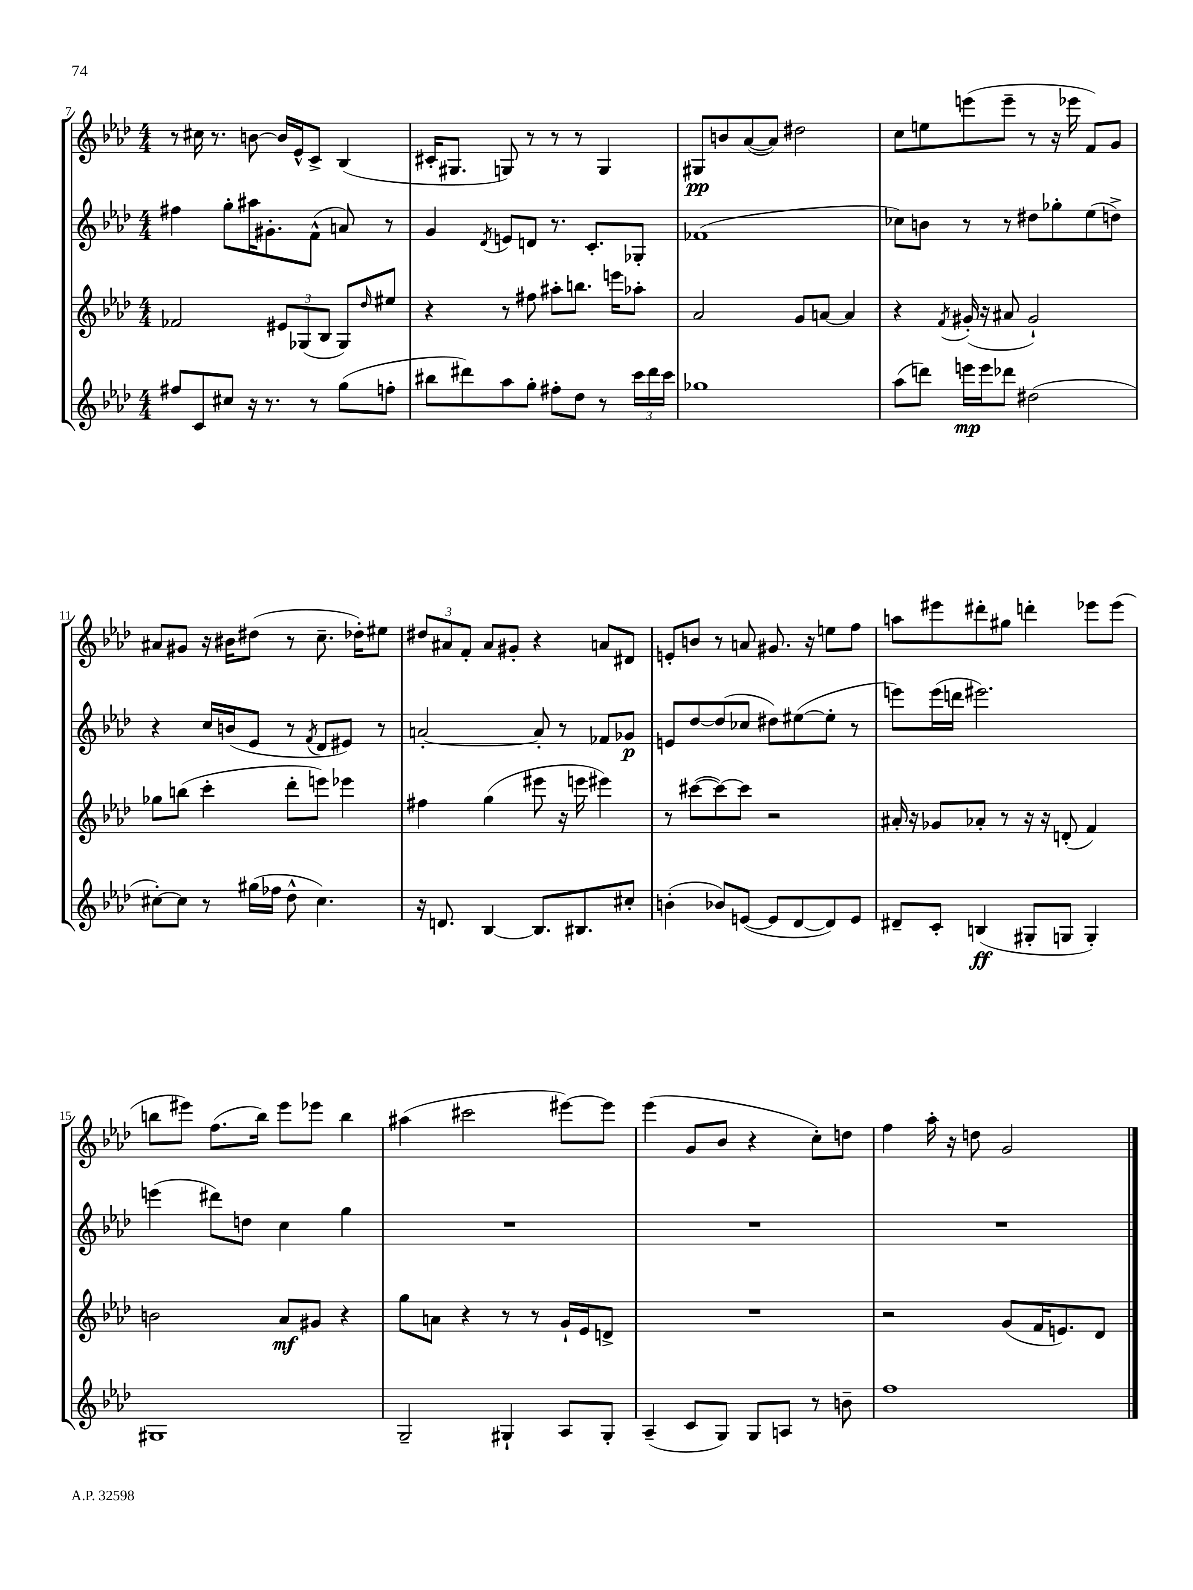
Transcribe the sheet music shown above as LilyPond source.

<<
\new StaffGroup <<
\new Staff = "s0" {
    \clef treble \key aes \major \numericTimeSignature \time 4/4
    r8 cis''16 r8. b'8~ b'16 ees'16-^ c'8-> bes4( |
    cis'16-. gis8. g8) r8 r8 r8 g4 |
    gis8\pp b'8 aes'8~( aes'8) dis''2 |
    c''8 e''8 e'''8( e'''8-- r8 r16 ees'''16 f'8) g'8 |
    ais'8 gis'8 r16 bis'16 dis''8( r8 c''8.-- des''16-.) eis''8 |
    \tuplet 3/2 { dis''8 ais'8 f'8-. } ais'8 gis'8-. r4 a'8 dis'8 |
    e'8-. b'8 r8 a'8 gis'8. r16 e''8 f''8 |
    a''8 eis'''8 dis'''8-. gis''8 d'''4-. ees'''8 ees'''8( |
    b''8 eis'''8) f''8.( b''16) eis'''8 ees'''8 b''4 |
    ais''4( cis'''2 eis'''8~) eis'''8 |
    ees'''4( g'8 bes'8 r4 c''8-.) d''8 |
    f''4 aes''16-. r16 d''8 g'2 \bar "|." |
}
\new Staff = "s1" {
    \clef treble \key aes \major \numericTimeSignature \time 4/4
    fis''4 g''8-. ais''16 gis'8.-. f'8-^( a'8) r8 |
    g'4 \acciaccatura { des'8 } e'8 d'8 r8. c'8.-. ges8-. |
    fes'1( |
    ces''8) b'8 r8 r8 dis''8 ges''8-. ees''8( d''8->) |
    r4 c''16 b'16( ees'8 r8 \acciaccatura { f'8 } des'8 eis'8) r8 |
    a'2~-. a'8-. r8 fes'8 ges'8\p |
    e'8 des''8~ des''8( ces''8 dis''8) eis''8~( eis''8-. r8 |
    e'''8) e'''16( d'''16 eis'''2.) |
    e'''4( dis'''8) d''8 c''4 g''4 |
    R1 |
    R1 |
    R1 \bar "|." |
}
\new Staff = "s2" {
    \clef treble \key aes \major \numericTimeSignature \time 4/4
    fes'2 \tuplet 3/2 { eis'8 ges8( bes8 } ges8) \grace { des''16 } eis''8 |
    r4 r8 fis''8 ais''8-. b''8. e'''16 aes''8-. |
    aes'2 g'8 a'8~ a'4 |
    r4 \acciaccatura { f'8 } gis'16-.( r16 ais'8 gis'2-!) |
    ges''8 b''8( c'''4-. des'''8-. e'''8) ees'''4 |
    fis''4 g''4( eis'''8 r16 e'''16 eis'''4) |
    r8 cis'''8~( cis'''8~) cis'''8 r2 |
    ais'16-. r16 ges'8 aes'8-. r8 r16 r16 d'8-.( f'4) |
    b'2 aes'8\mf gis'8 r4 |
    g''8 a'8 r4 r8 r8 g'16-! ees'16 d'8-> |
    R1 |
    r2 g'8( f'16 e'8.) des'8 \bar "|." |
}
\new Staff = "s3" {
    \clef treble \key aes \major \numericTimeSignature \time 4/4
    fis''8 c'8 cis''8 r16 r8. r8 g''8( f''8-. |
    bis''8 dis'''8) aes''8 g''8-. fis''8-. des''8 r8 \tuplet 3/2 { c'''16 dis'''16 c'''16 } |
    ges''1 |
    aes''8( d'''8) e'''16\mp e'''16 des'''8 dis''2( |
    cis''8~-.) cis''8 r8 gis''16( fes''16 des''8-^ cis''4.) |
    r16 d'8. bes4~ bes8. bis8. cis''8-. |
    b'4-.( bes'8) e'8~( e'8 des'8~ des'8) e'8 |
    dis'8-- c'8-. b4\ff( gis8-. g8 g4-.) |
    gis1 |
    g2-- gis4-! aes8 gis8-. |
    aes4--( c'8 g8) g8 a8 r8 b'8-- |
    f''1 \bar "|." |
}
>>
>>
\layout { \context { \Score currentBarNumber = #7 } }
